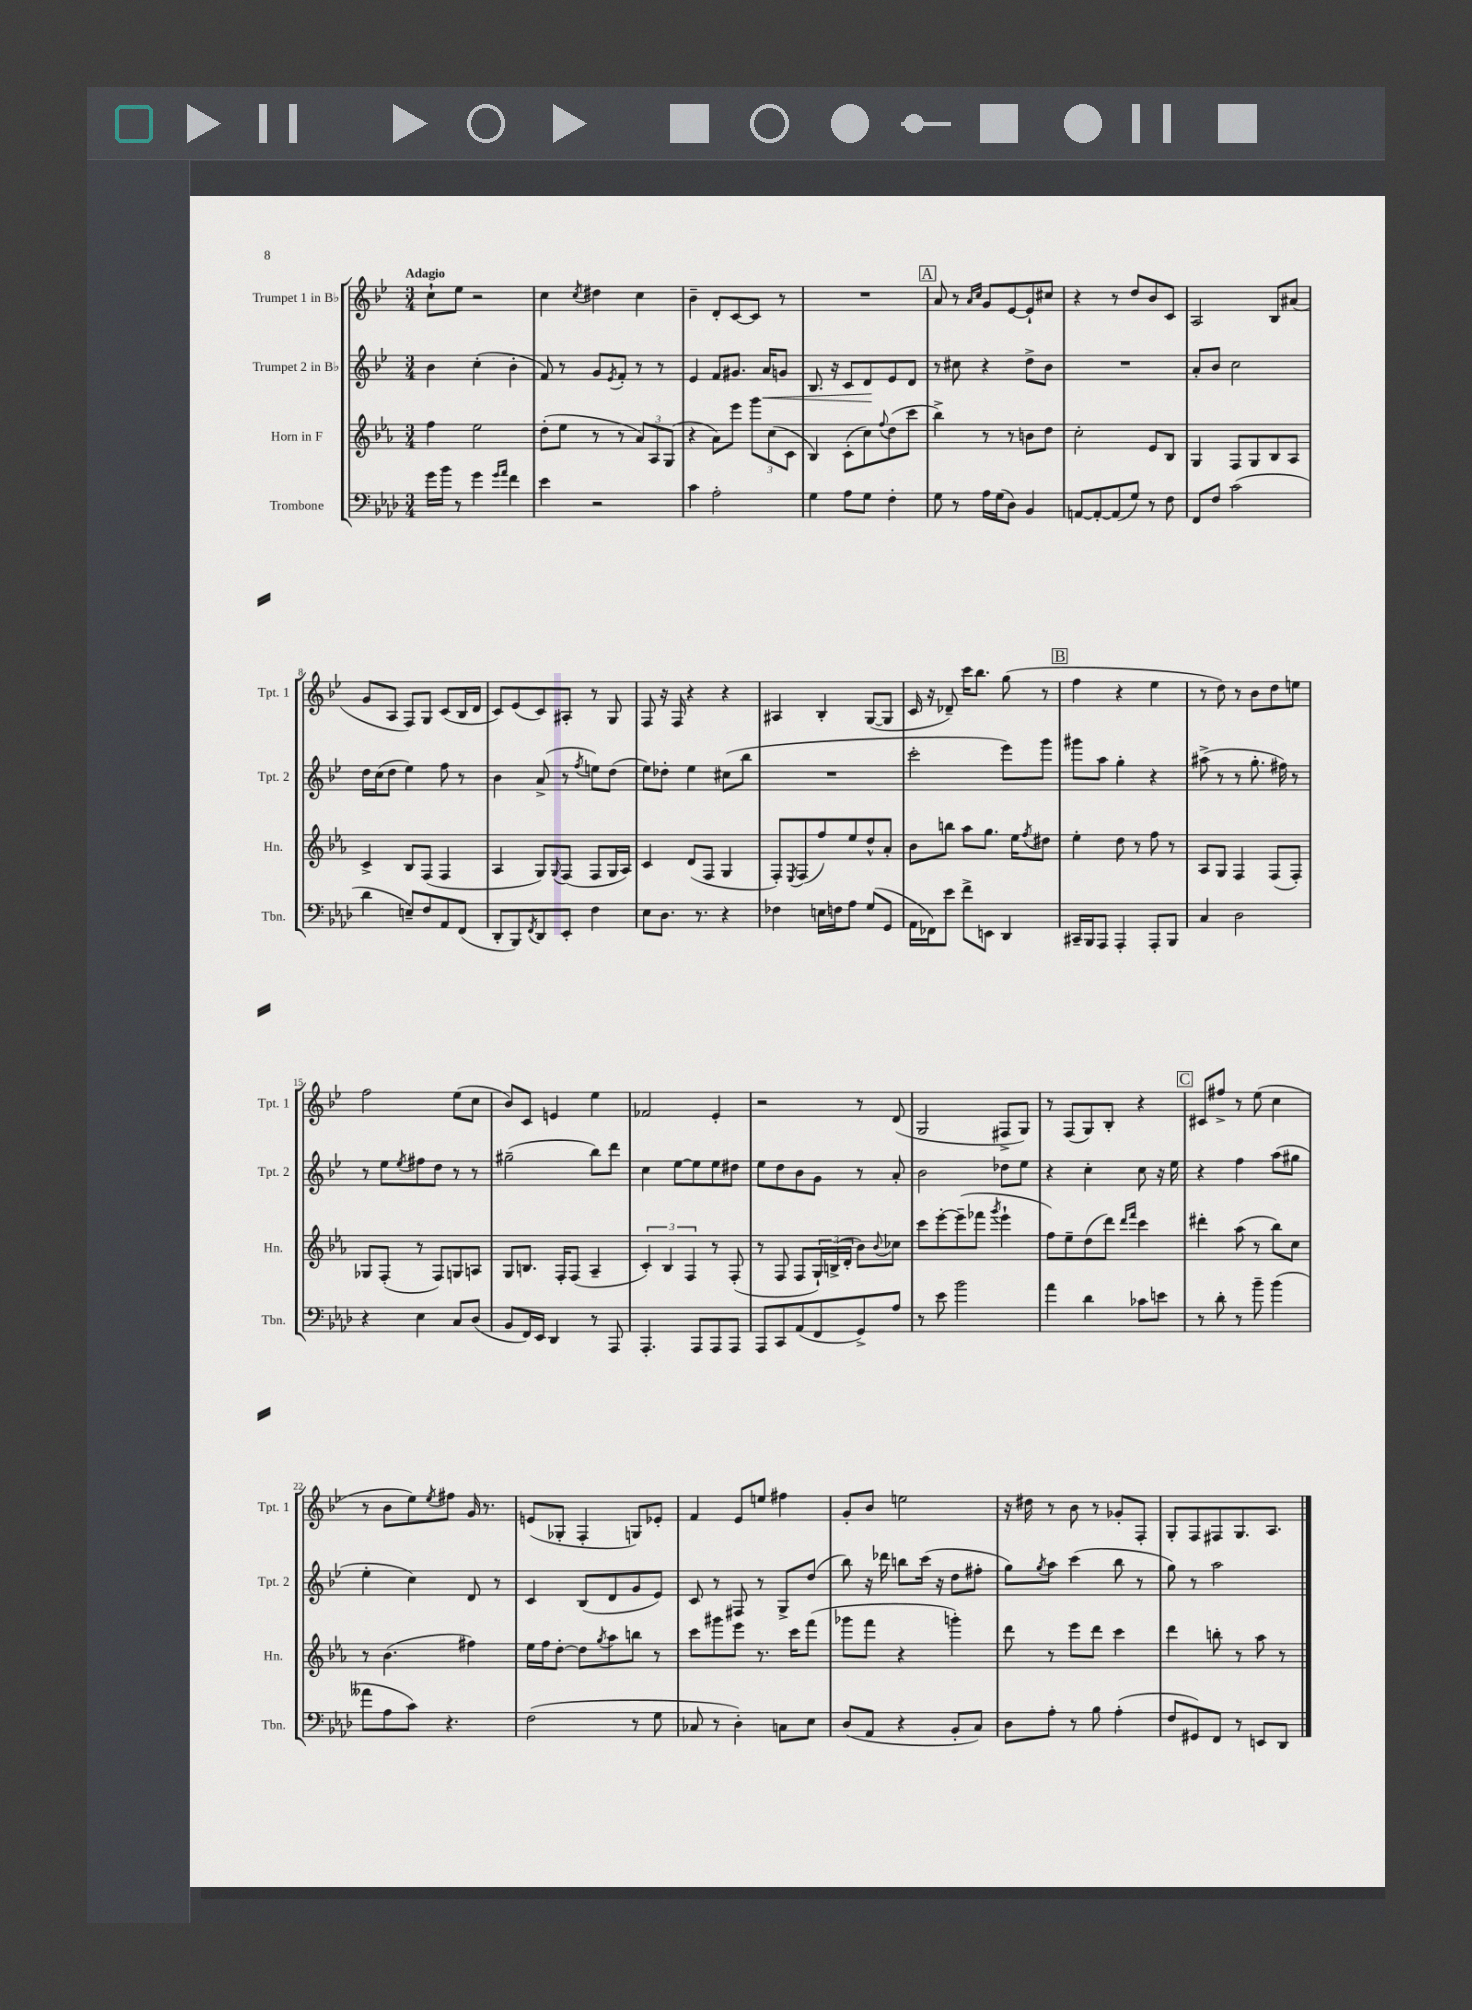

**kern	**kern	**kern	**dynam	**kern
*part4	*part3	*part2	*part2	*part1
*staff4	*staff3	*staff2	*staff2	*staff1
*I"Trombone	*I"Horn in F	*I"Trumpet 2 in B♭	*	*I"Trumpet 1 in B♭
*I'Tbn.	*I'Hn.	*I'Tpt. 2	*	*I'Tpt. 1
*clefF4	*clefG2	*clefG2	*	*clefG2
*k[b-e-a-d-]	*k[b-e-a-]	*k[b-e-]	*	*k[b-e-]
*M3/4	*M3/4	*M3/4	*	*M3/4
=1	=1	=1	=1	=1
!	!	!	!	!LO:TX:a:B:t=Adagio
16g\LL	4ff\	4b-\	.	8cc`\L
16b-\JJ	.	.	.	.
8r	.	.	.	8ee-\J
4g\	2ee-\	(4cc'\	.	2r
16qqg/LL	.	.	.	.
16qqa-/JJ	.	.	.	.
4f\	.	4b-'\	.	.
=2	=2	=2	=2	=2
4e-\	(8dd'\L	8f/)	.	4cc\
.	8ee-\J	8r	.	.
.	.	.	.	8qcc/
2r	8r	8g/L	.	4dd#X\
.	.	8qe-/	.	.
.	8r	8f'/J	.	.
.	12a-/L)	8r	.	4cc\
.	12A-/	.	.	.
.	.	8r	.	.
.	(12G/J	.	.	.
=3	=3	=3	=3	=3
4c\	4r	4e-/	.	4b-~\
2A-'\	8a-\L)	8f/L	.	8d'/L
.	8eee-\J	8.g#X/J	.	[8c/
.	12ggg\L	.	.	8c/J]
!	!	!	!LO:HP:b	!
.	.	16a/KL	<	.
.	(12cc\	.	.	.
.	.	8gn/J	.	8r
.	12c\J	.	.	.
=4	=4	=4	=4	=4
4G\	4B-/)	8.B-/	.	2.r
.	.	16r	.	.
8A-\L	(8c'\L	8c/L	.	.
8G\J	8cc\)	8d/	.	.
.	8qqff/	.	.	.
4F'\	(8dd\	8e-/	[	.
.	8ccc\J	8d/J	.	.
!!LO:REH:place=s1:t=A
=5	=5	=5	=5	=5
8G\	4bb-^\)	8r	.	8a/
8r	.	8cc#X\	.	8r
.	.	.	.	16qqa/LL
.	.	.	.	16qqcc/JJ
16A-\LL	8r	4r	.	8g/L
(16G\J	.	.	.	.
8D-\J)	8r	.	.	[8e-/
4BB-/	8bn\L	8dd^\L	.	8e-`/]
.	8dd\J	8b-\J	.	8cc#X/J
=6	=6	=6	=6	=6
[8AAn/L	2cc'\	2.r	.	4r
8AA'/_	.	.	.	.
(8AA/]	.	.	.	8r
8G/J)	.	.	.	8dd/L
8r	8e-/L	.	.	8b-/
8F\	8B-/J	.	.	8c/J
=7	=7	=7	=7	=7
8FF/L	4G/	8a'/L	.	2A/
8F/J	.	8b-/J	.	.
(2c\	8F/L	2cc\	.	.
.	8G/	.	.	.
.	8B-/	.	.	8B-/L
.	8A-/J	.	.	(8a#X/J
!!LO:LB:g=z
=8	=8	=8	=8	=8
4d-\	4c^/	16dd\LL	.	8g/L
.	.	(16cc\J	.	.
.	.	8dd\J	.	8A/J
8En~/L)	8B-/L	4ee-\)	.	8F/L)
8F/	(8F/J	.	.	8G/J
8AA-/	4F/	8ff\	.	(8c/L
(8FF/J	.	8r	.	16B-/L
.	.	.	.	16d/JJ
=9	=9	=9	=9	=9
8DD-'/L	4A-/	4b-\	.	8c/L)
8BBB-/)	.	.	.	(8e-/
8qFF/	.	.	.	.
8DD-/	8G/L)	(8a^/	.	8c/)
.	8qqG/	.	.	.
8EE-'/J	(8F/J	8r	.	8A#X'/J
.	.	8qff/	.	.
4F\	8F/L	8een\L)	.	8r
.	16G/L	(8dd\J	.	8G/
.	16A-/JJ)	.	.	.
=10	=10	=10	=10	=10
8E-\L	4c/	8ee-\L)	.	8F/
8.D-\J	.	8dd-X'\J	.	16r
.	.	.	.	16F/
.	(8d/L	4ee-\	.	4r
8.r	.	.	.	.
.	8F/J	.	.	.
4r	4G/	(8cc#X\L	.	4r
.	.	8bb-\J	.	.
=11	=11	=11	=11	=11
4F-X\	8F'/L)	2.r	.	4A#X/
.	8qE-/	.	.	.
.	(8F/	.	.	.
16En\LL	8ff/)	.	.	4B-'/
16Fn\J	.	.	.	.
8A-\J	8ee-/	.	.	.
(8G/L	8dd^^/	.	.	([8G/L
8GG/J	8a-'/J	.	.	8G/J]
=12	=12	=12	=12	=12
16AA-\LL	8b-\L	2ccc'\	.	16c/
16FF-X\J)	.	.	.	16r
8e-\J	8bbn\J	.	.	8d-X~/)
8f^\L	8aa-\L	.	.	16ccc\KL
.	.	.	.	8.bb-\J
8EEn\J	8.gg\J	.	.	.
4DD-/	.	8eee-\L)	.	(8gg\
.	16ee-\KL	.	.	.
.	8qff/	.	.	.
.	8dd#X\J	8ggg\J	.	8r
!!LO:REH:place=s1:t=B
=13	=13	=13	=13	=13
16CC#X~/LL	4ee-'\	8ggg#X\L	.	4ff\
16BBB-/J	.	.	.	.
8AAA-/J	.	8aa\J	.	.
4AAA-'/	8dd\	4gg'\	.	4r
.	8r	.	.	.
8AAA-'/L	8ff\	4r	.	4ee-\
8BBB-/J	8r	.	.	.
=14	=14	=14	=14	=14
4C/	8A-/L	(8aa#X^\	.	8r
.	8G/J	8r	.	8dd\)
2D-\	4F/	8r	.	8r
.	.	8.gg'\	.	8b-\L
.	(8F/L	.	.	8dd\
.	.	16ff#X\)	.	.
.	8F'/J)	8r	.	8een\J
!!LO:LB:g=z
=15	=15	=15	=15	=15
4r	8G-X/L	8r	.	2ff\
.	(8F'/J	8ee-\L	.	.
.	.	8qee-/	.	.
4E-\	8r	8ff#X\	.	.
.	8F/L)	8dd\J	.	.
8C/L	8Gn/	8r	.	(8ee-\L
(8D-/J	8An/J	8r	.	8cc\J
=16	=16	=16	=16	=16
8BB-/L	8G/L	(2gg#X~\	.	8b-/L)
16FF/L)	8.Bn/J	.	.	8c/J
16EE-/JJ	.	.	.	.
4DD-/	.	.	.	4en/
.	16F'/KL	.	.	.
.	(8F/J	.	.	.
8r	4A-~/	8bb-\L)	.	4ee-\
8AAA-/	.	8ddd\J	.	.
=17	=17	=17	=17	=17
4.AAA-'/	6c'/)	4cc\	.	2f-X/
.	6B-/	.	.	.
.	.	[8ee-\L	.	.
.	6F/	.	.	.
8AAA-/L	.	8ee-\]	.	.
8AAA-/	8r	8ee-\	.	4e-'/
8AAA-/J	(8F'/	8dd#X\J	.	.
=18	=18	=18	=18	=18
8AAA-/L	8r	8ee-\L	.	2r
8CC/	8F/	8dd\	.	.
(8AA-/	8F/L	8b-\	.	.
8FF/	24G`/L)	8g\J	.	.
.	(24Bn^/	.	.	.
.	24d'/JJ	.	.	.
8GG^/)	8b-\L)	8r	.	8r
.	8qqb-/	.	.	.
8A-/J	8cc-X\J	8a'/	.	(8d/
=19	=19	=19	=19	=19
8r	8ccc\L	2b-\	.	2G/
8e-\	[8eee-'\	.	.	.
2b-\	(8eee-~\]	.	.	.
.	8fff-X\J	.	.	.
.	8qggg/	.	.	.
.	4eee-`\	8dd-X\L	.	8F#X^/L
.	.	8ee-\J	.	8G/J)
=20	=20	=20	=20	=20
4a-\	8ff\L)	4r	.	8r
.	8ee-~\	.	.	(8F/L
4d-\	(8dd\	4cc'\	.	8G/)
.	8ddd\J)	.	.	8B-'/J
.	16qqddd/LL	.	.	.
.	16qqfff/JJ	.	.	.
8c-X\L	4ccc\	8cc\	.	4r
8en\J	.	16r	.	.
.	.	16ee-\	.	.
!!LO:REH:place=s1:t=C
=21	=21	=21	=21	=21
8r	4ddd#X'\	4r	.	8c#X/L
8d-'\	.	.	.	8ff#X^/J
8r	(8aa-\	4ff\	.	8r
8b-~\	8r	.	.	(8ee-\
(4b-\	8bb-\L)	(8aa\L	.	4cc\
.	8cc\J	8gg#X\J	.	.
!!LO:LB:g=z
=22	=22	=22	=22	=22
8a--X\L	8r	4ee-'\	.	8r
8A-\	(4.b-\	.	.	8b-\L
8c\J)	.	4cc\)	.	8ee-\)
.	.	.	.	8qee-/
4.r	.	.	.	8ff#X\J
.	4ff#X\)	8d/	.	16g/
.	.	.	.	8.r
.	.	8r	.	.
=23	=23	=23	=23	=23
(2F\	16ee-\LL	4c/	.	(8en/L
.	16ff\J	.	.	.
.	[8dd'\J	.	.	8G-X'/J
.	8dd\L]	(8B-/L	.	4F'/
.	8qgg/	.	.	.
.	8aa-\	8d/	.	.
8r	8bbn\J	8g/	.	8Gn/L)
8G\	8r	8e-/J)	.	8e-X'/J
=24	=24	=24	=24	=24
8C-X/	8ccc\L	8c/	.	4f/
8r	8ggg#X\	8r	.	.
4D-'\)	8eee-\J	8F#X/	.	8e-/L
.	8.r	8r	.	8een/J
8Cn\L	.	8G^/L	.	4ff#X\
.	16ccc\KL	.	.	.
8E-\J	(8fff\J	(8dd/J	.	.
=25	=25	=25	=25	=25
(8D-/L	8ggg-X\L	8bb-\)	.	8g'/L
8AA-/J	8fff\J	16r	.	8b-/J
.	.	16ddd-X\	.	.
4r	4r	8bbn\L	.	2een\
.	.	(16ccc\Jk	.	.
.	.	16r	.	.
8BB-'/L	4gggn'\)	8dd\L	.	.
8C/J)	.	8ff#X'\J	.	.
=26	=26	=26	=26	=26
8D-\L	8ddd\	8gg\L)	.	16r
.	.	.	.	16dd#X\
.	.	8qgg/	.	.
8A-'\J	8r	8aa\J	.	8r
8r	8eee-\L	(4ccc\	.	8b-\
8B-\	8ddd\J	.	.	8r
(4A-'\	4ccc\	8bb-\	.	8g-X'/L
.	.	8r	.	8F'/J
=27	=27	=27	=27	=27
8F/L	4ddd\	8gg\)	.	8G'/L
8GG#X/)	.	8r	.	8F/
8FF/J	8bbn'\	2aa\	.	8F#X/
8r	8r	.	.	8.G/
8EEn/L	8aa-\	.	.	.
.	.	.	.	8.A/J
8DD-/J	8r	.	.	.
==	==	==	==	==
*-	*-	*-	*-	*-
